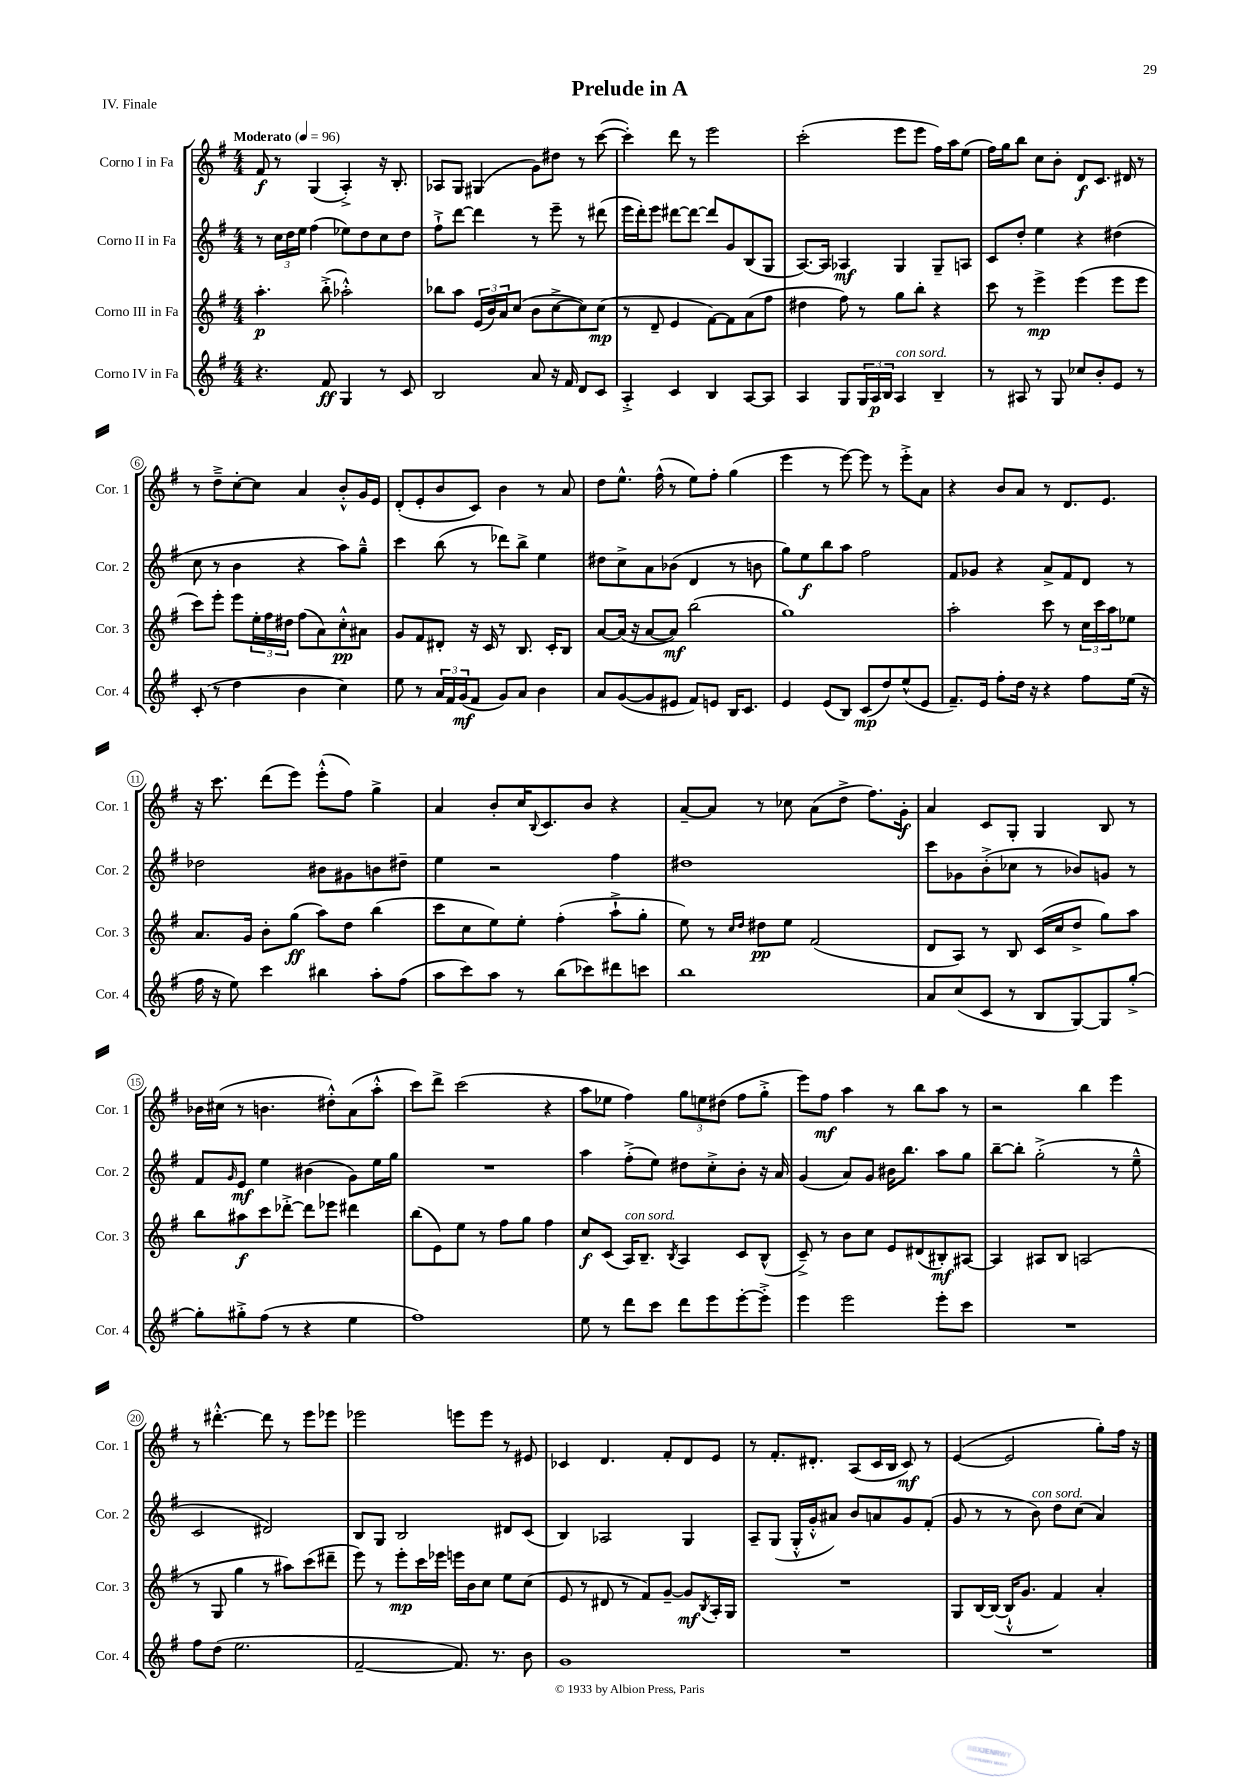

**kern	**dynam	**kern	**dynam	**kern	**dynam	**kern	**dynam
*part4	*part4	*part3	*part3	*part2	*part2	*part1	*part1
*staff4	*staff4	*staff3	*staff3	*staff2	*staff2	*staff1	*staff1
*I"Corno IV in Fa	*	*I"Corno III in Fa	*	*I"Corno II in Fa	*	*I"Corno I in Fa	*
*I'Cor. 4	*	*I'Cor. 3	*	*I'Cor. 2	*	*I'Cor. 1	*
*clefG2	*	*clefG2	*	*clefG2	*	*clefG2	*
*k[f#]	*	*k[f#]	*	*k[f#]	*	*k[f#]	*
*M4/4	*	*M4/4	*	*M4/4	*	*M4/4	*
*MM96	*	*MM96	*	*MM96	*	*MM96	*
=1	=1	=1	=1	=1	=1	=1	=1
!	!	!	!	!	!	!LO:TX:a:B:t=Moderato	!
4.r	.	4.aa'\	p	8r	.	8f#/	f
.	.	.	.	24cc\LL	.	8r	.
.	.	.	.	24dd\	.	.	.
.	.	.	.	24ee\JJ	.	.	.
.	.	.	.	(4ff#\	.	(4G/	.
8f#/	ff	(8bb'^\	.	.	.	.	.
4G/	.	2aa-X'^^\)	.	8ee-X\L)	.	4A'^/)	.
.	.	.	.	8dd\	.	.	.
8r	.	.	.	8cc\	.	16r	.
.	.	.	.	.	.	8.B'/	.
8c/	.	.	.	8dd\J	.	.	.
=2	=2	=2	=2	=2	=2	=2	=2
2B/	.	8bb-X\L	.	8ff#`^\L	.	8A-X/L	.
.	.	8aa\J	.	[8ddd\J	.	8G/J	.
.	.	(24e/LL	.	4ddd\]	.	(4G#X/	.
.	.	24b/)	.	.	.	.	.
.	.	24a/J	.	.	.	.	.
.	.	(8cc/J	.	.	.	.	.
8a/	.	8b\L	.	8r	.	8g\L)	.
16r	.	[8cc^\	.	8eee~\	.	8dd#X\J	.
16f#/	.	.	.	.	.	.	.
8d/L	.	8cc\])	.	8r	.	8r	.
8c/J	.	(8cc\J	mp	(8ddd#X\	.	([8ccc\	.
=3	=3	=3	=3	=3	=3	=3	=3
4A'^/	.	8r	.	16eee\LL	.	4ccc'\])	.
.	.	.	.	16ddd'\J)	.	.	.
.	.	8d~/	.	8eee\J	.	.	.
4c/	.	4e/	.	[8ddd#X\L	.	8ddd\	.
.	.	.	.	8ddd#\J_	.	8r	.
4B/	.	[8f#\L)	.	8ddd#/L]	.	2eee\	.
.	.	8f#\]	.	8g/	.	.	.
[8A/L	.	(8a\	.	(8B/	.	.	.
8A/J]	.	8ff#\J	.	8G/J	.	.	.
=4	=4	=4	=4	=4	=4	=4	=4
4A/	.	4dd#X\	.	[8.A/L)	.	(2ccc'\	.
.	.	.	.	16A/Jk]	.	.	.
8G/L	.	8ff#\)	.	4A-X/	mf	.	.
24G/L	.	8r	.	.	.	.	.
24A/	p	.	.	.	.	.	.
24B/JJ	.	.	.	.	.	.	.
!LO:TX:a:i:t=con sord.	!	!	!	!	!	!	!
4A/	.	8gg\L	.	4G/	.	8eee\L	.
.	.	8bb'\J	.	.	.	8eee\J	.
4B~/	.	4r	.	8G~/L	.	16ff#\LL)	.
.	.	.	.	.	.	16aa\J	.
.	.	.	.	8An/J	.	(8ee\J	.
=5	=5	=5	=5	=5	=5	=5	=5
8r	.	8ccc\	.	8c/L	.	16ff#\LL)	.
.	.	.	.	.	.	16gg\J	.
8A#X/	.	8r	.	8dd'/J	.	8bb\J	.
8r	.	4eee^\	mp	4ee\	.	8cc\L	.
8G/	.	.	.	.	.	8b'\J	.
8cc-X/L	.	(4eee\	.	4r	.	8d/L	f
8b'/	.	.	.	.	.	8.c/J	.
8e/J	.	8eee\L	.	(4dd#X\	.	.	.
.	.	.	.	.	.	16d#X/	.
8r	.	8eee\J	.	.	.	8r	.
!!LO:LB:g=z
=6	=6	=6	=6	=6	=6	=6	=6
(8c'/	.	8ccc\L)	.	8cc\	.	8r	.
8r	.	8eee'\J	.	8r	.	8dd~^\L	.
4dd\	.	8eee\L	.	4b\	.	[8cc'\	.
.	.	24ee'\L	.	.	.	8cc\J]	.
.	.	24ff#\	.	.	.	.	.
.	.	24dd#X\JJ	.	.	.	.	.
4b\	.	(8ff#\L	.	4r	.	4a/	.
.	.	8a\)	.	.	.	.	.
4cc\)	.	8cc'^^\	pp	8aa\L)	.	8b'^^/L	.
.	.	8a#X\J	.	8gg~^^\J	.	16g/L	.
.	.	.	.	.	.	16e/JJ	.
=7	=7	=7	=7	=7	=7	=7	=7
8ee\	.	8g/L	.	4ccc\	.	(8d'/L	.
8r	.	8f#/	.	.	.	8e'/	.
24a/LL	.	8d#X'/J	.	(8bb\	.	8b/	.
24f#/	.	.	.	.	.	.	.
(24g/J	mf	.	.	.	.	.	.
8f#/J	.	16r	.	8r	.	8c/J)	.
.	.	16c/	.	.	.	.	.
8g/L)	.	8r	.	8ddd-X\L)	.	4b\	.
8a/J	.	8.B/	.	8bb^\J	.	.	.
4b\	.	.	.	4ee\	.	8r	.
.	.	16c'/KL	.	.	.	.	.
.	.	8B/J	.	.	.	8a/	.
=8	=8	=8	=8	=8	=8	=8	=8
8a/L	.	[8a/L	.	8dd#X\L	.	8dd\L	.
([8g/	.	(16a/Jk]	.	8cc^\	.	8.ee^^\J	.
.	.	16r	.	.	.	.	.
8g/]	.	[8a/L	.	8a\	.	.	.
.	.	.	.	.	.	(16ff#^^\	.
8e#X/J	.	8a/J])	mf	(8b-X\J	.	8r	.
8f#/L)	.	(2bb\	.	4d/	.	8ee\L)	.
8en/J	.	.	.	.	.	8ff#'\J	.
16B/KL	.	.	.	8r	.	(4gg\	.
8.c/J	.	.	.	.	.	.	.
.	.	.	.	8bn\	.	.	.
=9	=9	=9	=9	=9	=9	=9	=9
4e/	.	1gg)	.	8gg\L)	.	4eee\	.
.	.	.	.	8ee\	f	.	.
(8e/L	.	.	.	8bb\	.	8r	.
8B/J)	.	.	.	8aa\J	.	[8eee\)	.
(8c/L	mp	.	.	2ff#\	.	8eee\]	.
8dd/)	.	.	.	.	.	8r	.
(8ee^^/	.	.	.	.	.	8eee'^\L	.
8e/J	.	.	.	.	.	8a\J	.
=10	=10	=10	=10	=10	=10	=10	=10
8.f#~/L)	.	2aa'\	.	8f#/L	.	4r	.
.	.	.	.	8g-X/J	.	.	.
16e/Jk	.	.	.	.	.	.	.
8ff#'\L	.	.	.	4r	.	8b/L	.
16dd\Jk	.	.	.	.	.	8a/J	.
16r	.	.	.	.	.	.	.
4r	.	8ccc\	.	8a^/L	.	8r	.
.	.	8r	.	8f#/	.	8.d/L	.
8ff#\L	.	24cc\LL	.	8d/J	.	.	.
.	.	24ccc\	.	.	.	.	.
.	.	.	.	.	.	8.e/J	.
.	.	24aa\J	.	.	.	.	.
(16ee\Jk	.	8ee-X\J	.	8r	.	.	.
16r	.	.	.	.	.	.	.
!!LO:LB:g=z
=11	=11	=11	=11	=11	=11	=11	=11
16ff#\	.	8.a/L	.	2dd-X\	.	16r	.
16r	.	.	.	.	.	8.ccc\	.
8ee\)	.	.	.	.	.	.	.
.	.	16g/Jk	.	.	.	.	.
4ccc\	.	8b'\L	.	.	.	(8ddd\L	.
.	.	(8gg\J	ff	.	.	8eee\J)	.
4bb#X\	.	8aa\L)	.	8b#X\L	.	(8eee'^^\L	.
.	.	8dd\J	.	8g#X\	.	8ff#\J)	.
8aa'\L	.	(4bb\	.	8bn\	.	4gg^\	.
(8ff#\J	.	.	.	8dd#X~\J	.	.	.
=12	=12	=12	=12	=12	=12	=12	=12
8aa\L	.	8ccc\L	.	4ee\	.	4a/	.
8ccc\)	.	8cc\	.	.	.	.	.
8aa\J	.	8ee\)	.	2r	.	8b'/L	.
8r	.	8ee'\J	.	.	.	16cc/K	.
.	.	.	.	.	.	8qqB/	.
.	.	.	.	.	.	8.c/	.
(8bb\L	.	(4ff#'\	.	.	.	.	.
8ccc-X\)	.	.	.	.	.	8b/J	.
8ddd#X\	.	8aa`^\L	.	4ff#\	.	4r	.
8cccn\J	.	8gg'\J	.	.	.	.	.
=13	=13	=13	=13	=13	=13	=13	=13
1bb	.	8ee\)	.	1dd#X	.	[8a~/L	.
.	.	8r	.	.	.	8a/J]	.
.	.	16qqcc/LL	.	.	.	.	.
.	.	16qqdd/JJ	.	.	.	.	.
.	.	8dd#X\L	pp	.	.	8r	.
.	.	8ee\J	.	.	.	8cc-X\	.
.	.	(2f#/	.	.	.	(8a\L	.
.	.	.	.	.	.	8dd^\J	.
.	.	.	.	.	.	8.ff#\L)	.
.	.	.	.	.	.	16g'\Jk	f
=14	=14	=14	=14	=14	=14	=14	=14
8a/L	.	8d/L	.	8ccc\L	.	4a/	.
(8cc/	.	8A/J)	.	8g-X\	.	.	.
8c/J	.	8r	.	(8b'^\	.	8c/L	.
8r	.	8B/	.	8cc-X\J	.	8G'/J	.
8B/L	.	(16c/LL	.	8r	.	4G/	.
.	.	16cc/J	.	.	.	.	.
[8G/)	.	8dd^/J	.	8b-X/L)	.	.	.
8G/]	.	8gg\L)	.	8gn/J	.	8B/	.
[8gg'^/J	.	8aa\J	.	8r	.	8r	.
!!LO:LB:g=z
=15	=15	=15	=15	=15	=15	=15	=15
8gg'\L]	.	8bb\L	.	8f#/L	.	16b-X\LL	.
.	.	.	.	.	.	(16cc#X\JJ	.
.	.	.	.	16qqg/	.	.	.
8gg#X'^\	.	8aa#X\	f	8e/J	mf	8r	.
(8ff#\J	.	8ccc\	.	4ee\	.	4.bn\	.
8r	.	[8ddd-X'^\J	.	.	.	.	.
4r	.	8ddd-\L]	.	(4b#X\	.	.	.
.	.	8eee-X\J	.	.	.	8dd#X'^^\L)	.
4ee\	.	4ddd#X\	.	8g\L)	.	(8a\	.
.	.	.	.	16ee\L	.	8aa'^^\J	.
.	.	.	.	16gg\JJ	.	.	.
=16	=16	=16	=16	=16	=16	=16	=16
1ff#)	.	(8bb\L	.	1r	.	8ccc\L)	.
.	.	8e\)	.	.	.	8ddd^\J	.
.	.	8ee\J	.	.	.	(2ccc\	.
.	.	8r	.	.	.	.	.
.	.	8ff#\L	.	.	.	.	.
.	.	8gg\J	.	.	.	.	.
.	.	4ff#\	.	.	.	4r	.
=17	=17	=17	=17	=17	=17	=17	=17
8ee\	.	8cc/L	f	4aa\	.	8aa\L	.
8r	.	(8c/J	.	.	.	8ee-X\J	.
!	!	!LO:TX:a:i:t=con sord.	!	!	!	!	!
8ddd\L	.	16A/KL)	.	(8ff#'^\L	.	4ff#\)	.
.	.	8.B~/J	.	.	.	.	.
8ccc\J	.	.	.	8ee\J)	.	.	.
.	.	8qB/	.	.	.	.	.
8ddd\L	.	4A/	.	8dd#X\L	.	12gg\L	.
.	.	.	.	.	.	12een\	.
8eee\	.	.	.	8cc'^\	.	.	.
.	.	.	.	.	.	(12dd#X\J	.
[8eee'\	.	8c/L	.	8b'\J	.	8ff#\L	.
8eee'^\J]	.	(8B^^/J	.	16r	.	8gg'^\J	.
.	.	.	.	16a/	.	.	.
=18	=18	=18	=18	=18	=18	=18	=18
4eee\	.	8c~^/)	.	(4g/	.	8eee\L)	.
.	.	8r	.	.	.	8ff#\J	mf
2eee\	.	8b\L	.	8a/L)	.	4aa\	.
.	.	8cc\J	.	8g/J	.	.	.
.	.	8e/L	.	16b#X\KL	.	8r	.
.	.	.	.	8.bb\J	.	.	.
.	.	(8d#X/	.	.	.	8bb\L	.
8eee'\L	.	8B#X'/)	mf	8aa\L	.	8aa\J	.
8ccc\J	.	[8A#X/J	.	8gg\J	.	8r	.
=19	=19	=19	=19	=19	=19	=19	=19
1r	.	4A#/]	.	[8bb~\L	.	2r	.
.	.	.	.	8bb'\J]	.	.	.
.	.	8A#X/L	.	(2gg'^\	.	.	.
.	.	8B/J	.	.	.	.	.
.	.	(2An/	.	.	.	4bb\	.
.	.	.	.	8r	.	4eee\	.
.	.	.	.	8ee~^^\	.	.	.
!!LO:LB:g=z
=20	=20	=20	=20	=20	=20	=20	=20
8ff#\L	.	8r	.	2c/	.	8r	.
(8dd\J	.	8G/	.	.	.	[4.ddd#X'^^\	.
2.ee\	.	4gg\	.	.	.	.	.
.	.	8r	.	2d#X/)	.	8ddd#\]	.
.	.	8aa#X\L)	.	.	.	8r	.
.	.	(8ccc\	.	.	.	8eee\L	.
.	.	8ddd#X~\J	.	.	.	8eee-X\J	.
=21	=21	=21	=21	=21	=21	=21	=21
[2f#~/	.	8eee\)	.	8B/L	.	2eee-X\	.
.	.	8r	.	8G/J	.	.	.
.	.	8eee'\L	mp	2B/	.	.	.
.	.	16ccc\L	.	.	.	.	.
.	.	16eee-X\JJ	.	.	.	.	.
8.f#/])	.	16eeen\LL	.	.	.	8eeen\L	.
.	.	16b\J	.	.	.	.	.
.	.	8cc\J	.	.	.	8eee\J	.
8.r	.	.	.	.	.	.	.
.	.	8ee\L	.	8d#X/L	.	8r	.
8b\	.	(8cc\J	.	(8c/J	.	8e#X/	.
=22	=22	=22	=22	=22	=22	=22	=22
1g	.	8e/	.	4B/)	.	4c-X/	.
.	.	8r	.	.	.	.	.
.	.	8d#X/	.	2A-X/	.	4.d/	.
.	.	8r	.	.	.	.	.
.	.	8f#/L)	.	.	.	.	.
.	.	[8g~/J	.	.	.	8f#'/L	.
.	.	8g/L]	mf	4G/	.	8d/	.
.	.	8qB/	.	.	.	.	.
.	.	16A'/L	.	.	.	8e/J	.
.	.	16G/JJ	.	.	.	.	.
=23	=23	=23	=23	=23	=23	=23	=23
1r	.	1r	.	8A~/L	.	8r	.
.	.	.	.	(8G/J	.	8.f#'/L	.
.	.	.	.	16G'^^/LL	.	.	.
.	.	.	.	16g'^^/J	.	8.d#X'/J	.
.	.	.	.	8a#X/J)	.	.	.
.	.	.	.	8b/L	.	(8A/L	.
.	.	.	.	8an/	.	16c/L	.
.	.	.	.	.	.	16B/JJ	.
.	.	.	.	8g/	.	8c/)	mf
.	.	.	.	(8f#'/J	.	8r	.
=24	=24	=24	=24	=24	=24	=24	=24
1r	.	8G/L	.	8g/	.	([4e/	.
.	.	[16B/L	.	8r	.	.	.
.	.	(16B/JJ_	.	.	.	.	.
.	.	16B`^^/KL]	.	8r	.	2e/]	.
.	.	8.g/J	.	.	.	.	.
!	!	!	!	!LO:TX:a:i:t=con sord.	!	!	!
.	.	.	.	8b\)	.	.	.
.	.	4f#/)	.	8dd\L	.	.	.
.	.	.	.	(8cc\J	.	.	.
.	.	4a'/	.	4a/)	.	8gg'\L)	.
.	.	.	.	.	.	16ff#\Jk	.
.	.	.	.	.	.	16r	.
==	==	==	==	==	==	==	==
*-	*-	*-	*-	*-	*-	*-	*-
